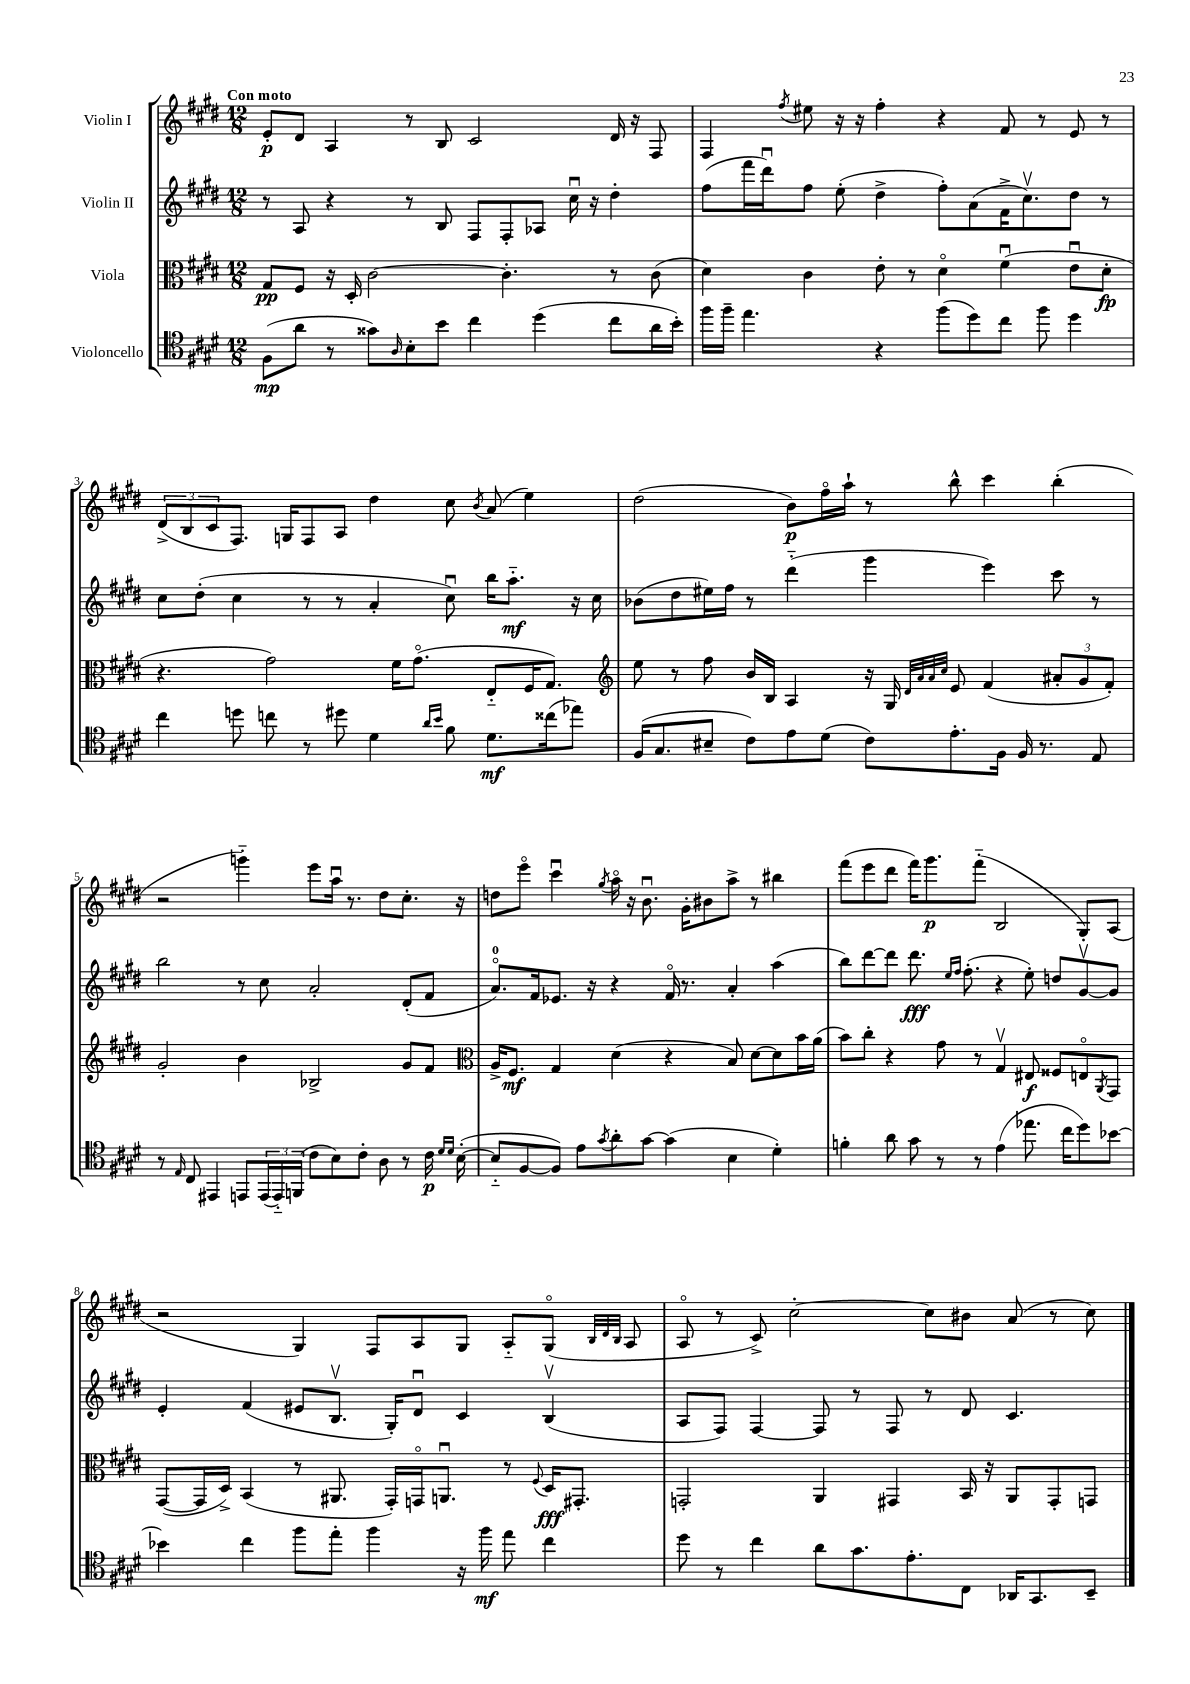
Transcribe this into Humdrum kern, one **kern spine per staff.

**kern	**kern	**kern	**kern
*staff4	*staff3	*staff2	*staff1
*clefC4	*clefC3	*clefG2	*clefG2
*k[f#c#g#d#]	*k[f#c#g#d#]	*k[f#c#g#d#]	*k[f#c#g#d#]
*M12/8	*M12/8	*M12/8	*M12/8
(8F#	8G#	8r	8e'
8a	8F#	8A	8d#
8r	16r	4r	4A
.	16D#'	.	.
8g##)	[2c#	.	.
16qqA	.	.	.
8B'	.	8r	8r
8b	.	8B	8B
4cc#	.	8F#	2c#
.	4.c#']	8F#'	.
(4dd#	.	8A-	.
.	.	16cc#u	.
.	.	16r	.
8cc#	8r	4dd#'	16d#
.	.	.	16r
16a	(8c#	.	8F#
16b')	.	.	.
=	=	=	=
16ff#	4d#)	(8ff#	4F#
16ff#~	.	.	.
4.ee	.	16fff#	.
.	.	16ddd#u)	.
.	.	.	8qff#
.	4c#	8ff#	8ee#
.	.	(8ee'	16r
.	.	.	16r
4r	8e'	4dd#^	4ff#'
.	8r	.	.
(8ff#	4d#o	8ff#')	4r
8dd#)	.	(8a	.
8cc#	(4f#u	16f#^	8f#
.	.	8.cc#v)	.
8ff#	.	.	8r
4dd#	8eu	8dd#	8e
.	8d#'	8r	8r
=	=	=	=
4cc#	4.r	8cc#	(12d#^
.	.	.	12B
.	.	(8dd#'	.
.	.	.	12c#
8dd	.	4cc#	8.F#)
8cc	2g#)	.	.
.	.	.	16G
8r	.	8r	8F#
8dd#	.	8r	8A
4d#	.	4a'	4dd#
.	16f#	.	.
.	(8.g#o	.	.
16qqa	.	.	.
16qqb	.	.	.
8f#	.	8cc#u)	8cc#
.	.	.	8qb
8.d#	8E'~	16bb	(8a
.	.	8.aa'~	.
.	16F#	.	4ee)
(16cc##	8.G#)	.	.
8ee-)	.	16r	.
.	.	16cc#	.
=	=	=	=
*	*clefG2	*	*
(16F#	8ee	(8b-	(2dd#
8.G#	.	.	.
.	8r	8dd#	.
8B#~	8ff#	16ee#)	.
.	.	16ff#	.
8c#)	16b	8r	.
.	16B	.	.
8e	4A	(4ddd#'~	8b)
(8d#	.	.	16ff#o
.	.	.	16aa`
8c#)	16r	4ggg#	8r
.	16G#	.	.
.	32qqd#	.	.
.	32qqa	.	.
.	32qqa	.	.
.	32qqcc#	.	.
8.e'	8e	.	8bb^^
.	(4f#	4eee)	4ccc#
16F#	.	.	.
16F#	.	.	.
8.r	.	.	.
.	12a#'	8ccc#	(4bb'
.	12g#	.	.
8E	.	8r	.
.	12f#')	.	.
=	=	=	=
8r	2g#'	2bb	2r
16qqE	.	.	.
8C#	.	.	.
4EE#	.	.	.
8EE	4b	8r	4ggg'~)
(24EE	.	8cc#	.
24EE'~)	.	.	.
(24FF	.	.	.
8c#	2B-^	2a'	8eee
8B)	.	.	16aau
.	.	.	8.r
8c#'	.	.	.
8A	.	.	8dd#
8r	8g#	(8d#'	8.cc#'
16c#	8f#	8f#	.
16qqd#	.	.	.
16qqd#	.	.	.
([16B'	.	.	16r
=	=	=	=
*	*clefC3	*	*
8B'~]	16A^	8.ao)	8dd
.	8.F#	.	.
[8F#	.	.	8eeeo
.	.	16f#	.
8F#])	4G#	8.e-	4ccc#u
8e	.	.	.
.	.	16r	.
8qg#	.	.	8qgg#
8a'	(4d#	4r	16aao
.	.	.	16r
[8g#	.	.	8.bu
(4g#]	4r	16f#o	.
.	.	8.r	16g#'
.	.	.	8b#
4B	8B)	4a'	8aa^
.	[8d#	.	8r
4d#')	8d#]	(4aa	4bb#
.	16b	.	.
.	(16a	.	.
=	=	=	=
4f'	8b)	8bb)	(8fff#
.	8cc#'	[8ddd#	8eee
8a	4r	8ddd#]	8ddd#
8g#	.	8.ddd#	16fff#)
.	.	.	8.ggg#
8r	8g#	.	.
.	.	16qqee	.
.	.	16qqff#	.
.	.	(8.ff#'	.
8r	8r	.	(8fff#'~
(4e	4G#v	4r	2B
8.ee-	8E#	8ee')	.
.	8F##	8dd	.
16cc#	.	.	.
8dd#)	8Eo	[8g#v	8G#')
.	8qAA	.	.
[8b-	8GG#	8g#]	(8A
=	=	=	=
4b-]	([8GG#	4e'	2r
.	16GG#]	.	.
.	16D#^)	.	.
4cc#	(4BB	(4f#	.
8ff#	8r	8e#	4G#)
8ee'	8.AA#	8.Bv	.
4ff#	.	.	8F#
.	16GG#')	16G#')	.
.	16GGo	8d#u	8A
.	8.AAu	.	.
16r	.	4c#	8G#
16ff#	.	.	.
8ee	8r	.	8A'~
.	8qqF#	.	.
4cc#	16D#	(4Bv	(8G#o
.	8.GG#'	.	.
.	.	.	32qqB
.	.	.	32qqd#
.	.	.	32qqB
.	.	.	8A
=	=	=	=
8dd#	2GG'	8A	8Ao
8r	.	8F#)	8r
4cc#	.	[4F#	8c#^)
.	.	.	[2cc#'
8a	4AA	8F#]	.
8.g#	.	8r	.
.	4GG#	8F#	.
8.e'	.	.	.
.	.	8r	8cc#]
8C#	16BB	8d#	8b#
.	16r	.	.
16AA-	8AA	4.c#	(8a
8.GG#	.	.	.
.	8GG#'	.	8r
8BB~	8GG	.	8cc#)
==	==	==	==
*-	*-	*-	*-
